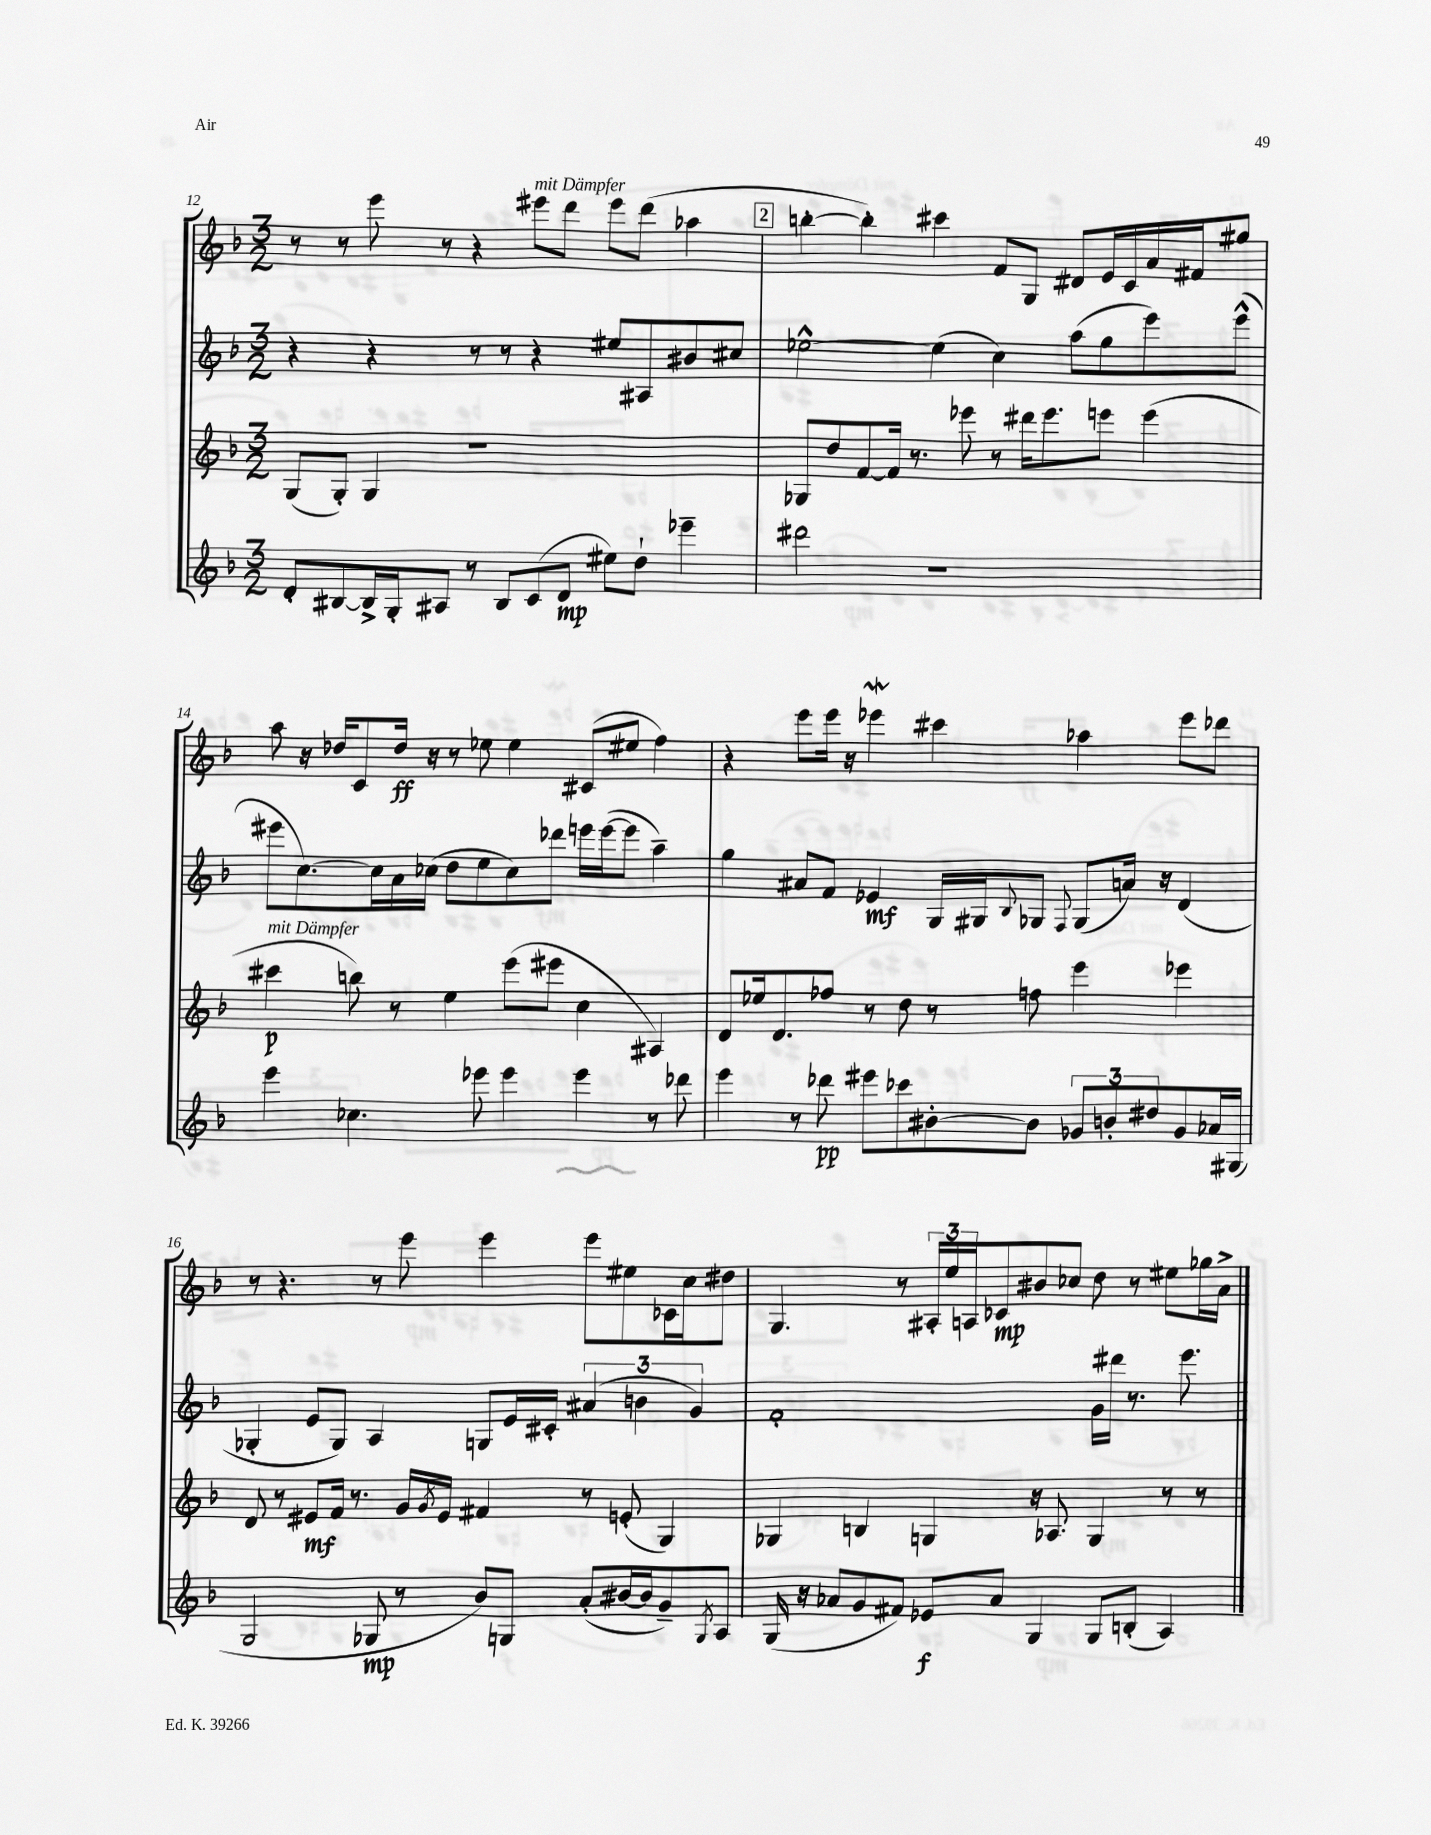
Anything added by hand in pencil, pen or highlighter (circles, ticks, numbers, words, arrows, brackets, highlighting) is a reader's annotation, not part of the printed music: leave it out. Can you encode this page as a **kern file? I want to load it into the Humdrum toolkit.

**kern	**kern	**kern	**kern
*staff4	*staff3	*staff2	*staff1
*clefG2	*clefG2	*clefG2	*clefG2
*k[b-]	*k[b-]	*k[b-]	*k[b-]
*M3/2	*M3/2	*M3/2	*M3/2
8d'/L	(8G/L	4r	8r
[8B#/	8G'/J)	.	8r
16B#^/]L	4G/	4r	8eee\
16G'/J	.	.	.
8A#/J	.	.	8r
8r	1r	8r	4r
8B#/L	.	8r	.
(8c/	.	4r	8eee#\L
8d/J	.	.	8ddd\J
8ee#\L)	.	8ee#/L	8eee#\L
8dd`\J	.	8A#/	(8ddd\J
4eee-~\	.	8b#/	4aa-\
.	.	8cc#/J	.
=	=	=	=
2ddd#\	8G-/L	[2ee-^^\	[4bb'\
.	8dd/	.	.
.	[8f/	.	4bb'\])
.	16f/]Jk	.	.
.	8.r	.	.
1r	.	(4ee-\]	4ccc#\
.	8eee-\	.	.
.	8r	4cc\)	8f/L
.	16ddd#\LK	.	8G/J
.	8.eee-\	.	.
.	.	(8aa\L	8d#/L
.	8eee\J	8gg\	16e/L
.	.	.	16c/
.	(4eee\	8eee\)	16a/
.	.	.	16f#/J
.	.	(8eee^^\J	8gg#/J
=	=	=	=
4eee\	4ccc#\	8eee#\L	8aa\
.	.	[8.cc\)	16r
.	.	.	16dd-/LK
4.cc-\	8bb\)	.	8c/
.	.	16cc\]L	.
.	8r	16a\	16dd-/Jk
.	.	(16cc-\JJ	16r
.	4ee\	8dd\L	8r
8eee-\	.	8ee\	8ee-\
4eee-\	(8eee\L	8cc-\)	4ee-\
.	8eee#\J	8ddd-\J	.
4eee-\	4cc\	16eee\LL	(8c#/L
.	.	([16eee\J	.
.	.	8eee\]J	8ee#/J
8r	4A#/)	4aa~\)	4ff\)
8ddd-\	.	.	.
=	=	=	=
4eee\	8d/L	4gg\	4r
.	16ee-/k	.	.
.	8.d/	.	.
8r	.	8a#/L	8eee\L
8ddd-\	8ff-/J	8f/J	16eee\Jk
.	.	.	16r
8eee#\L	8r	4e-/	4eee-\
8ccc-\	8dd\	.	.
[8b#'\	8r	16G/LL	4ccc#\
.	.	16G#/J	.
.	.	8qqB-/	.
8b#\]J	8ff\	8G-/J	.
.	.	8qqF/	.
12g-/L	4eee\	(8G-/L	4aa-\
12b'/	.	.	.
.	.	16a/Jk)	.
12dd#/	.	.	.
.	.	16r	.
8g-/	4eee-\	(4d/	8eee-\L
16a-/L	.	.	8ddd-\J
(16G#/JJ	.	.	.
=	=	=	=
2G/	8d/	4G-'/	8r
.	8r	.	4.r
.	8e#/L	8e/L	.
.	16f/Jk	8G-/J)	.
.	8.r	.	.
8G-/	.	4A/	8r
8r	16g/LL	.	8eee\
.	8qg/	.	.
.	16e#/JJ	.	.
8b-/L)	4f#/	8G/L	4eee\
8G/J	.	16e/L	.
.	.	16c#'/JJ	.
(8a'/L	8r	(6a#/	8eee\L
[16b#/L	(8e'/	.	8ee#\
.	.	6b\	.
16b#/]J	.	.	.
8g~/)	4G/)	.	16c-\L
.	.	.	16cc\J
.	.	6g/)	.
8qG/	.	.	.
8A/J	.	.	8dd#\J
=	=	=	=
(16G/	4G-/	1f'	4.G/
16r	.	.	.
8a-/L	.	.	.
8g/	4B/	.	.
8f#/J)	.	.	8r
8e-/L	4G/	.	24A#'/LL
.	.	.	24ee/
.	.	.	24A/J
8a-/J	.	.	8c-/
4G/	16r	.	8b#/
.	8.A-/	.	.
.	.	.	8cc-/J
8G/L	4G/	16g\LL	8dd\
.	.	16ddd#\JJ	.
(8B'/J	.	8.r	8r
4A/)	8r	.	8ee#\L
.	.	8.eee\	.
.	8r	.	16gg-\L
.	.	.	16a^\JJ
==	==	==	==
*-	*-	*-	*-
